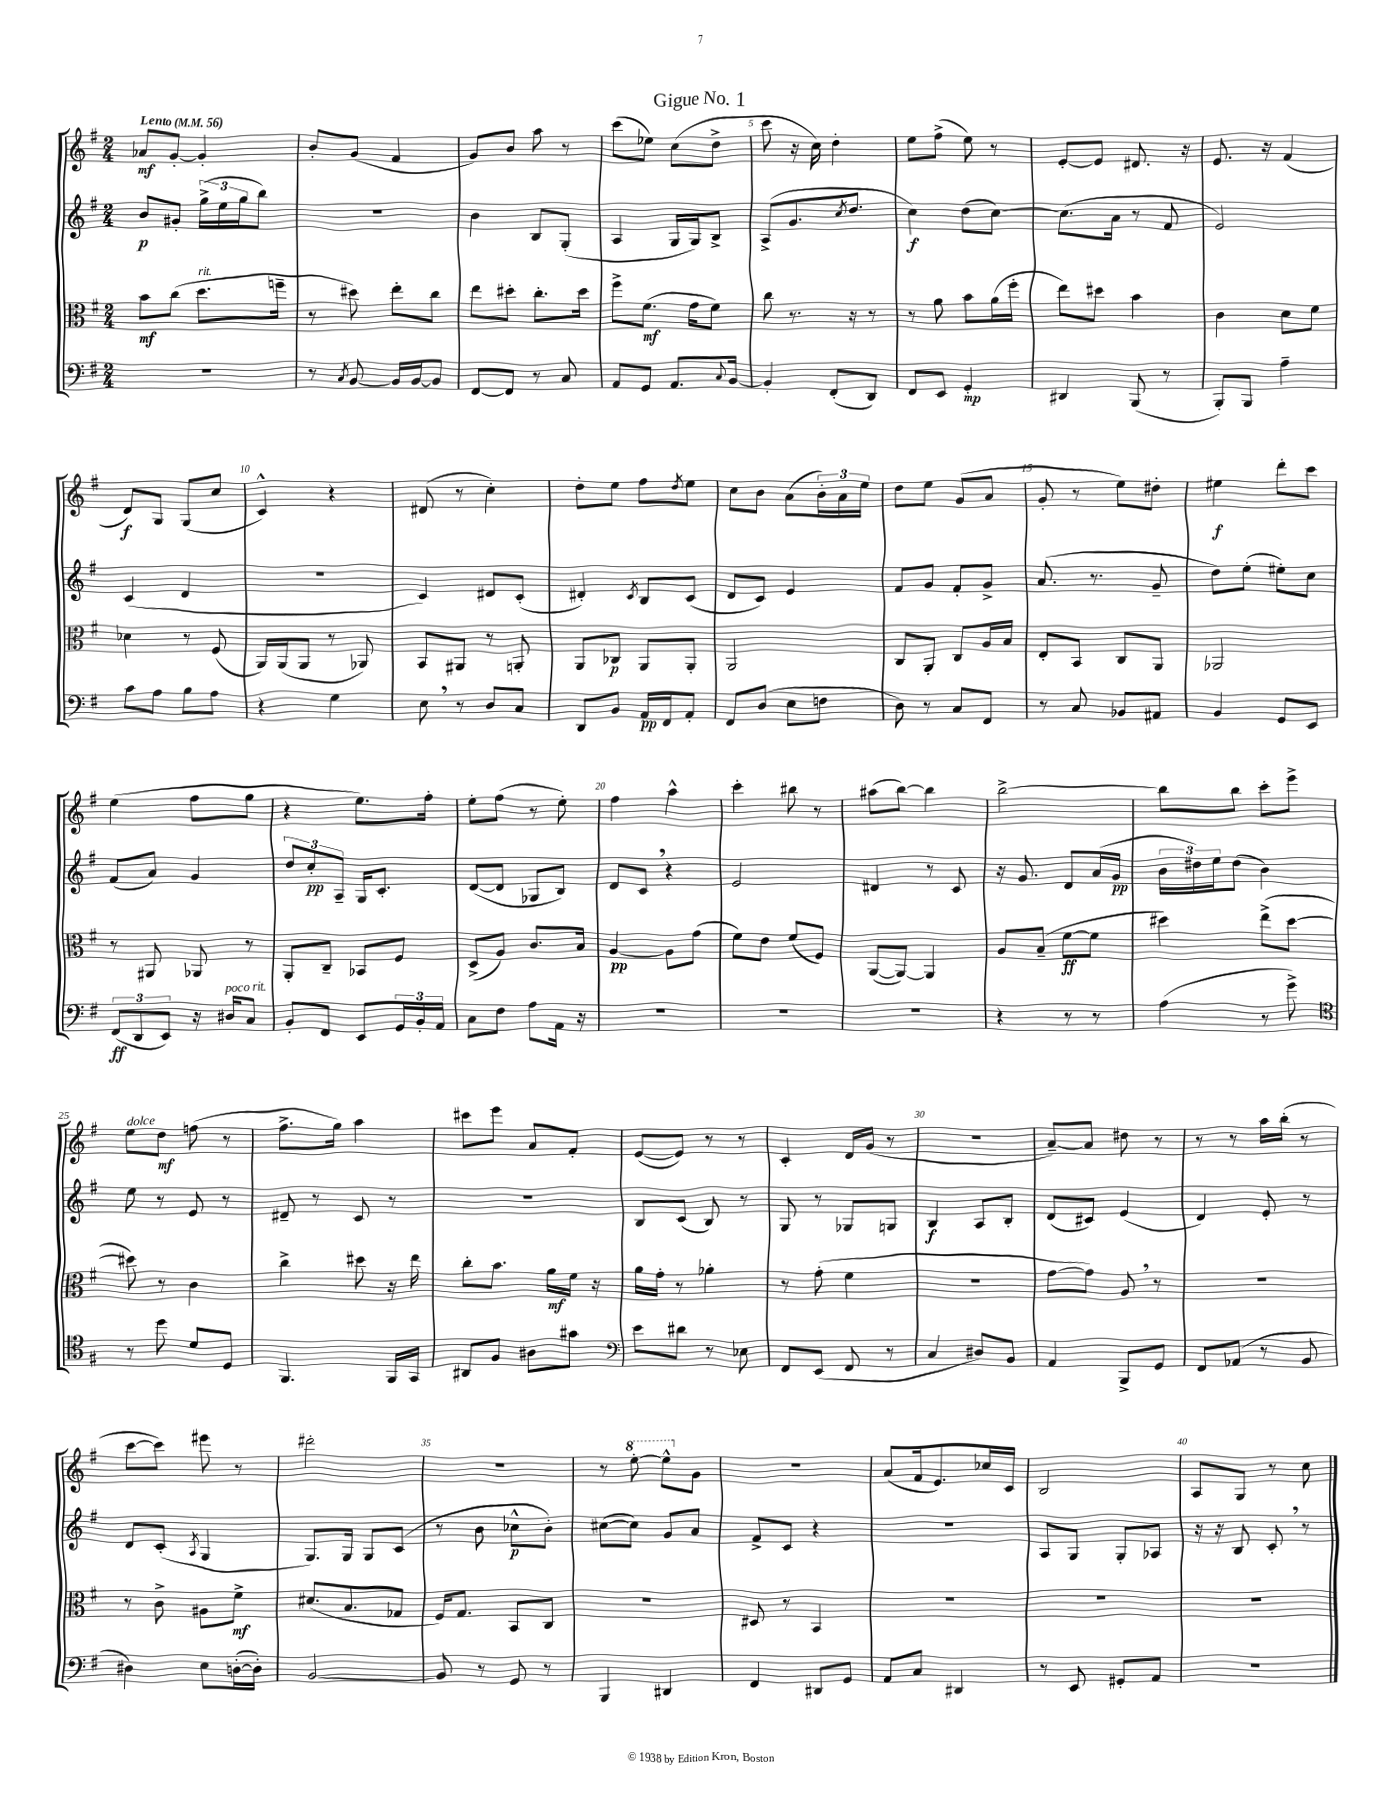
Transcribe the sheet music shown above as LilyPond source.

\header { title = "Gigue No. 1" }
<<
\new StaffGroup <<
\new Staff = "s0" {
    \clef treble \key g \major \numericTimeSignature \time 2/4 \tempo "Lento" 4 = 56
    aes'8\mf g'8~-. g'4-. |
    b'8-. g'8( fis'4 |
    g'8) b'8 a''8 r8 |
    c'''8( ees''8) c''8( d''8-> |
    c'''8 r16 c''16) d''4-. |
    e''8 fis''8->( e''8) r8 |
    e'8~-. e'8 dis'8. r16 |
    e'8. r16 fis'4( |
    d'8\f) g8 g8( c''8 |
    c'4-^) r4 |
    dis'8( r8 c''4-.) |
    d''8-. e''8 fis''8 \acciaccatura { d''8 } e''8 |
    c''8 b'8 a'8( \tuplet 3/2 { b'16-.) a'16 e''16 } |
    d''8 e''8 g'8( a'8 |
    g'8-. r8 e''8) dis''8-. |
    eis''4\f d'''8-. c'''8 |
    e''4( fis''8 g''8 |
    r4 e''8.) fis''16-. |
    e''8-. fis''8( r8 e''8-.) |
    fis''4 a''4-^ |
    c'''4-. bis''8 r8 |
    ais''8( b''8~) b''4 |
    b''2~-> |
    b''8 b''8 c'''8-. e'''8-> |
    e''8^\markup { \italic "dolce" } d''8\mf f''8( r8 |
    fis''8.-> g''16) a''4 |
    cis'''8 e'''8 a'8 fis'8-. |
    e'8~( e'8) r8 r8 |
    c'4-. d'16 g'16( r8 |
    r2 |
    a'8~--) a'8 dis''8 r8 |
    r8 r8 a''16 b''16-.( r8 |
    c'''8~ c'''8) eis'''8 r8 |
    dis'''2-. |
    R2 |
    r8 \ottava #1 e'''8~-. e'''8-^ \ottava #0 g'8 |
    r2 |
    a'8( fis'16 e'8.) ces''16 c'16 |
    b2 |
    a8 g8 r8 c''8 \bar "|." |
}
\new Staff = "s1" {
    \clef treble \key g \major \numericTimeSignature \time 2/4
    b'8\p gis'8-. \tuplet 3/2 { g''16->( e''16 g''16 } b''8) |
    r2 |
    b'4 b8 g8-.( |
    a4 g16 g16) b8-> |
    a8->( g'8. \acciaccatura { c''8 } d''8. |
    c''4\f) d''8( c''8~) |
    c''8.( a'16 r8 fis'8 |
    e'2) |
    c'4( d'4 |
    R2 |
    c'4) dis'8 c'8-.( |
    dis'4-.) \acciaccatura { c'8 } b8 c'8( |
    d'8 c'8) e'4 |
    fis'8 g'8 fis'8-. g'8-> |
    a'8.( r8. g'8-- |
    d''8) e''8-.( eis''8-.) c''8 |
    fis'8( a'8) g'4 |
    \tuplet 3/2 { d''8 c''8-.\pp a8-- } g16 c'8.-. |
    d'8~( d'8 ges8 b8) |
    d'8 c'8 \breathe r4 |
    e'2 |
    dis'4 r8 c'8 |
    r16 g'8. d'8 a'16( g'16\pp |
    \tuplet 3/2 { b'16 dis''16) e''16 } dis''8( b'4) |
    e''8 r8 e'8 r8 |
    dis'8-- r8 c'8 r8 |
    r2 |
    b8 c'8( b8) r8 |
    g8 r8 ges8 g8 |
    b4\f a8 b8-. |
    d'8( cis'8) e'4( |
    d'4) e'8-. r8 |
    d'8 c'8-.( \acciaccatura { a8 } g4 |
    g8.) g16 g8 c'8( |
    r8 b'8 ces''8-^\p b'8-.) |
    cis''8~( cis''8) g'8 a'8 |
    fis'8-> c'8 r4 |
    R2 |
    a8 g8 g8-. aes8 |
    r16 r16 b8 c'8-. \breathe r8 \bar "|." |
}
\new Staff = "s2" {
    \clef alto \key g \major \numericTimeSignature \time 2/4
    b'8\mf c''8( d''8.^\markup { \italic "rit." } f''16-- |
    r8 dis''8) e''8-. c''8 |
    e''8 dis''8-. c''8.-. dis''16 |
    fis''8-> fis'8.\mf( g'16 fis'8) |
    c''8 r8. r16 r8 |
    r8 a'8 b'8 a'16( fis''16-. |
    e''8) dis''8 b'4 |
    c'4 d'8 fis'8 |
    des'4 r8 fis8( |
    a,16) a,16( a,8 r8 aes,8) |
    b,8 ais,8 r8 a,8-. |
    a,8 ces8\p a,8 a,8-. |
    a,2 |
    c8 a,8-. c8 a16 b16 |
    e8-. b,8 c8 a,8 |
    aes,2 |
    r8 ais,8 aes,8 r8 |
    a,8-. c8-- bes,8 fis8 |
    d8->( a8) c'8. b16 |
    a4~\pp a8 g'8( |
    fis'8) e'8 fis'8( fis8) |
    a,8~( a,8~) a,4 |
    a8 b8--( fis'8~\ff fis'8 |
    dis''4) e''8->( dis''8~ |
    dis''8) r8 c'4 |
    c''4-> dis''8 r16 e''16 |
    c''8-. b'8. a'16\mf fis'16 r16 |
    a'16 g'16-. r8 aes'4-. |
    r8 g'8-.( fis'4 |
    r2 |
    g'8~ g'8) a8 \breathe r8 |
    r2 |
    r8 c'8-> ais8 fis'8->\mf |
    dis'8.( b8. ges8 |
    fis16) g8. b,8 c8 |
    R2 |
    dis8 r8 b,4 |
    R2 |
    R2 |
    R2 \bar "|." |
}
\new Staff = "s3" {
    \clef bass \key g \major \numericTimeSignature \time 2/4
    R2 |
    r8 \acciaccatura { c8 } b,8~ b,16 b,16~ b,8 |
    fis,8~ fis,8 r8 c8 |
    a,8 g,8 a,8. \appoggiatura { c8 } b,16~ |
    b,4-. fis,8-.( d,8) |
    fis,8 e,8 g,4-.\mp |
    dis,4 b,,8( r8 |
    b,,8-.) b,,8 a4-- |
    c'8 a8 b8 a8 |
    r4 g4 |
    e8 \breathe r8 d8 c8 |
    d,8 b,8 a,16\pp fis,16 a,8-. |
    fis,8 d8( e8 f8 |
    d8) r8 c8 fis,8 |
    r8 c8 bes,8 ais,8 |
    b,4 g,8 e,8 |
    \tuplet 3/2 { fis,8\ff( d,8 e,8) } r16 dis16^\markup { \italic "poco rit." } c8 |
    b,8-. fis,8 e,8 \tuplet 3/2 { g,16 b,16-. a,16 } |
    c8 fis8 a8 a,16 r16 |
    R2 |
    R2 |
    R2 |
    r4 r8 r8 |
    a4( r8 g'8->) |
    \clef tenor r8 d''8 d'8 d8 |
    fis,4. fis,16 g,16 |
    ais,8 fis8 ais8 gis'8 |
    \clef bass e'8 dis'8 r8 ees8 |
    fis,8 e,8( fis,8 r8 |
    c4 dis8) b,8 |
    a,4 b,,8-> g,8 |
    fis,8 aes,8( r8 b,8 |
    dis4) e8 d16~-.( d16-.) |
    b,2~ |
    b,8 r8 g,8 r8 |
    b,,4 dis,4 |
    fis,4 dis,8 g,8 |
    a,8 c8 dis,4 |
    r8 e,8 gis,8-. a,8 |
    r2 \bar "|." |
}
>>
>>
\layout { \context { \Score \override BarNumber.break-visibility = ##(#f #t #t) barNumberVisibility = #(every-nth-bar-number-visible 5) } }
